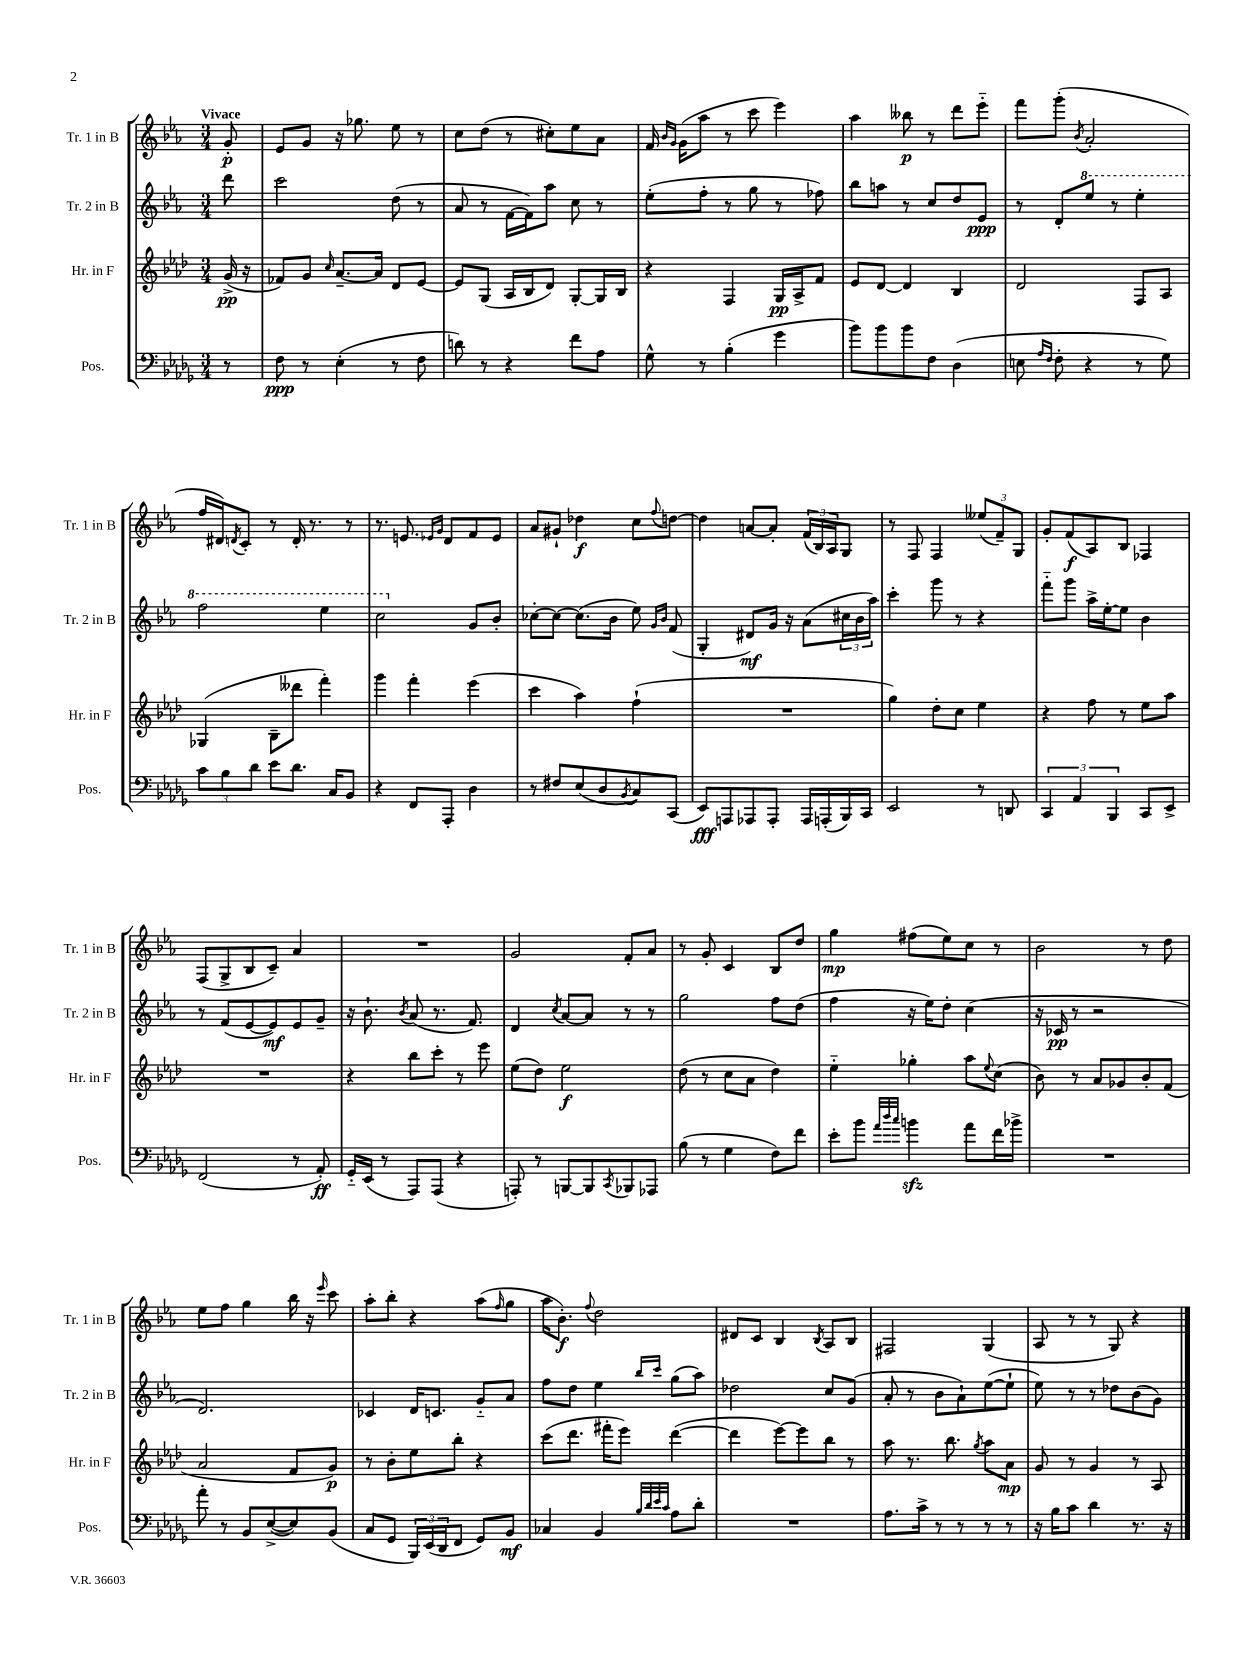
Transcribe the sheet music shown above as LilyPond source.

<<
\new StaffGroup <<
\new Staff = "s0" \with { instrumentName = "Tr. 1 in B" shortInstrumentName = "Tr. 1 in B" } {
    \clef treble \key ees \major \numericTimeSignature \time 3/4 \partial 8 \tempo "Vivace"
    g'8-.\p |
    ees'8 g'8 r16 ges''8. ees''8 r8 |
    c''8 d''8( r8 cis''8-.) ees''8 aes'8 |
    f'16 \grace { bes'16 g'16 } g'16( aes''8 r8 c'''8 ees'''4) |
    aes''4 beses''8\p r8 d'''8 ees'''8-_ |
    f'''8 g'''8-.( \acciaccatura { bes'8 } aes'2-. |
    f''16 dis'16) \acciaccatura { d'8 } c'8-. r8 d'16-. r8. r8 |
    r8. e'8. \grace { ees'16 g'16 } d'8 f'8 ees'8 |
    aes'8 gis'8-! des''4\f c''8 \appoggiatura { f''8 } d''8~ |
    d''4 a'8~ a'8-. \tuplet 3/2 { f'16( bes16) aes16 } g8 |
    r8 f8 f4 \tuplet 3/2 { eeses''8( f'8--) g8 } |
    g'8-. f'8\f( aes8) bes8 fes4 |
    f8( g8-> bes8 c'8--) aes'4 |
    R2. |
    g'2 f'8-. aes'8 |
    r8 g'8-. c'4 bes8 d''8 |
    g''4\mp fis''8( ees''8) c''8 r8 |
    bes'2 r8 d''8 |
    ees''8 f''8 g''4 bes''16 r16 \grace { ees'''16 } c'''8 |
    aes''8-. bes''8-. r4 aes''8( \grace { f''16 } g''8 |
    aes''16 bes'8.-.\f) \appoggiatura { f''8 } d''2 |
    dis'8 c'8 bes4 \acciaccatura { bes8 } aes8 bes8 |
    fis2 g4( |
    aes8 r8 r8 g8) r4 \bar "|." |
}
\new Staff = "s1" \with { instrumentName = "Tr. 2 in B" shortInstrumentName = "Tr. 2 in B" } {
    \clef treble \key ees \major \numericTimeSignature \time 3/4 \partial 8
    d'''8 |
    c'''2 d''8( r8 |
    aes'8 r8 f'16~ f'16) aes''8 c''8 r8 |
    ees''8-.( f''8-. r8 g''8 r8 fes''8) |
    bes''8 a''8 r8 c''8 d''8 ees'8\ppp |
    r8 d'8-. \ottava #1 ees'''8 r8 ees'''4-. |
    f'''2 ees'''4 |
    c'''2 \ottava #0 g'8 bes'8-. |
    ces''8~-. ces''8~ ces''8.( bes'16 ees''8) \grace { g'16 bes'16 } f'8( |
    g4-. dis'8\mf) g'16 r16 aes'8( \tuplet 3/2 { cis''16 bes'16 aes''16) } |
    c'''4-. g'''8 r8 r4 |
    f'''8-_ g'''8 aes''16-> ees''16~-. ees''8 bes'4 |
    r8 f'8( ees'8~ ees'8\mf) ees'8 g'8-- |
    r16 bes'8.-! \acciaccatura { bes'8 } aes'8( r8. f'8.) |
    d'4 \acciaccatura { c''8 } aes'8~ aes'8 r8 r8 |
    g''2 f''8 d''8( |
    f''4 r16 ees''16) d''8-. c''4( |
    r16 ces'16\pp r8 r2 |
    d'2.) |
    ces'4 d'16 c'8. g'8-_ aes'8 |
    f''8 d''8 ees''4 \grace { bes''16 c'''16 } g''8( aes''8) |
    des''2 c''8 g'8( |
    aes'8-. r8 bes'8 aes'8-!) ees''8~( ees''8-! |
    ees''8) r8 r8 des''8 bes'8( g'8) \bar "|." |
}
\new Staff = "s2" \with { instrumentName = "Hr. in F" shortInstrumentName = "Hr. in F" } {
    \clef treble \key aes \major \numericTimeSignature \time 3/4 \partial 8
    g'16->\pp( r16 |
    fes'8) g'8 \grace { c''16 } aes'8.~-- aes'16 des'8 ees'8~ |
    ees'8 g8( aes16 bes16 des'8) g8~-. g16 bes16 |
    r4 f4 g16\pp aes16-> f'8 |
    ees'8 des'8~ des'4 bes4 |
    des'2 f8 aes8 |
    ges4( bes8-- deses'''8 f'''4-.) |
    g'''4 f'''4-. ees'''4( |
    c'''4 aes''4) f''4-!( |
    R2. |
    g''4) des''8-. c''8 ees''4 |
    r4 f''8 r8 ees''8 aes''8 |
    R2. |
    r4 bes''8 c'''8-. r8 ees'''8 |
    ees''8( des''8) ees''2\f |
    des''8( r8 c''8 aes'8 des''4) |
    ees''4-_ ges''4-. aes''8 \appoggiatura { ees''8 } c''8( |
    bes'8) r8 aes'8 ges'8 bes'8-. f'8( |
    aes'2 f'8 g'8\p) |
    r8 bes'8-. ees''8 bes''8-. r4 |
    c'''8( des'''8. fis'''16-. ees'''8) des'''4~( |
    des'''4 ees'''8~) ees'''8 bes''8 r8 |
    aes''8 r8. bes''8. \acciaccatura { g''8 } aes''8 aes'8\mp |
    g'8 r8 g'4 r8 aes8 \bar "|." |
}
\new Staff = "s3" \with { instrumentName = "Pos." shortInstrumentName = "Pos." } {
    \clef bass \key des \major \numericTimeSignature \time 3/4 \partial 8
    r8 |
    f8\ppp r8 ees4-.( r8 f8 |
    d'8) r8 r4 f'8 aes8 |
    ges8-^ r8 bes4-.( ges'4 |
    bes'8) bes'8 bes'8 f8 des4( |
    e8 \grace { aes16 f16 } f8-. r4 r8 ges8) |
    \tuplet 3/2 { c'8 bes8 des'8 } ees'8 des'8. c16 bes,8 |
    r4 f,8 aes,,8-. des4 |
    r8 fis8 ees8( des8 \acciaccatura { bes,8 } c8) c,8( |
    ees,8\fff) a,,8 aes,,8 aes,,8-. aes,,16 a,,16-.( bes,,16) c,16 |
    ees,2 r8 d,8 |
    \tuplet 3/2 { c,4 aes,4 bes,,4 } c,8 ees,8-> |
    f,2( r8 aes,8-.\ff) |
    ges,16-_ ees,16( r8 aes,,8) aes,,8( r4 |
    a,,8-.) r8 b,,8~ b,,8 \acciaccatura { c,8 } bes,,8 aes,,8 |
    bes8( r8 ges4 f8) f'8 |
    ees'8-. bes'8 \grace { aes'32 des''32 c''32 } b'4\sfz aes'8 f'16 bes'16-> |
    R2. |
    aes'8-. r8 bes,8 ees8~->( ees8) bes,8( |
    c8 ges,8 \tuplet 3/2 { bes,,16) ees,16( des,16 } f,8 ges,8) bes,8\mf |
    ces4 bes,4 \grace { bes32 des'32 ees'32 c'32 } aes8 des'8-. |
    R2. |
    aes8. c'16-> r8 r8 r8 r8 |
    r16 bes16 c'8 des'4 r8. r16 \bar "|." |
}
>>
>>
\layout { \context { \Score \remove "Bar_number_engraver" } }
